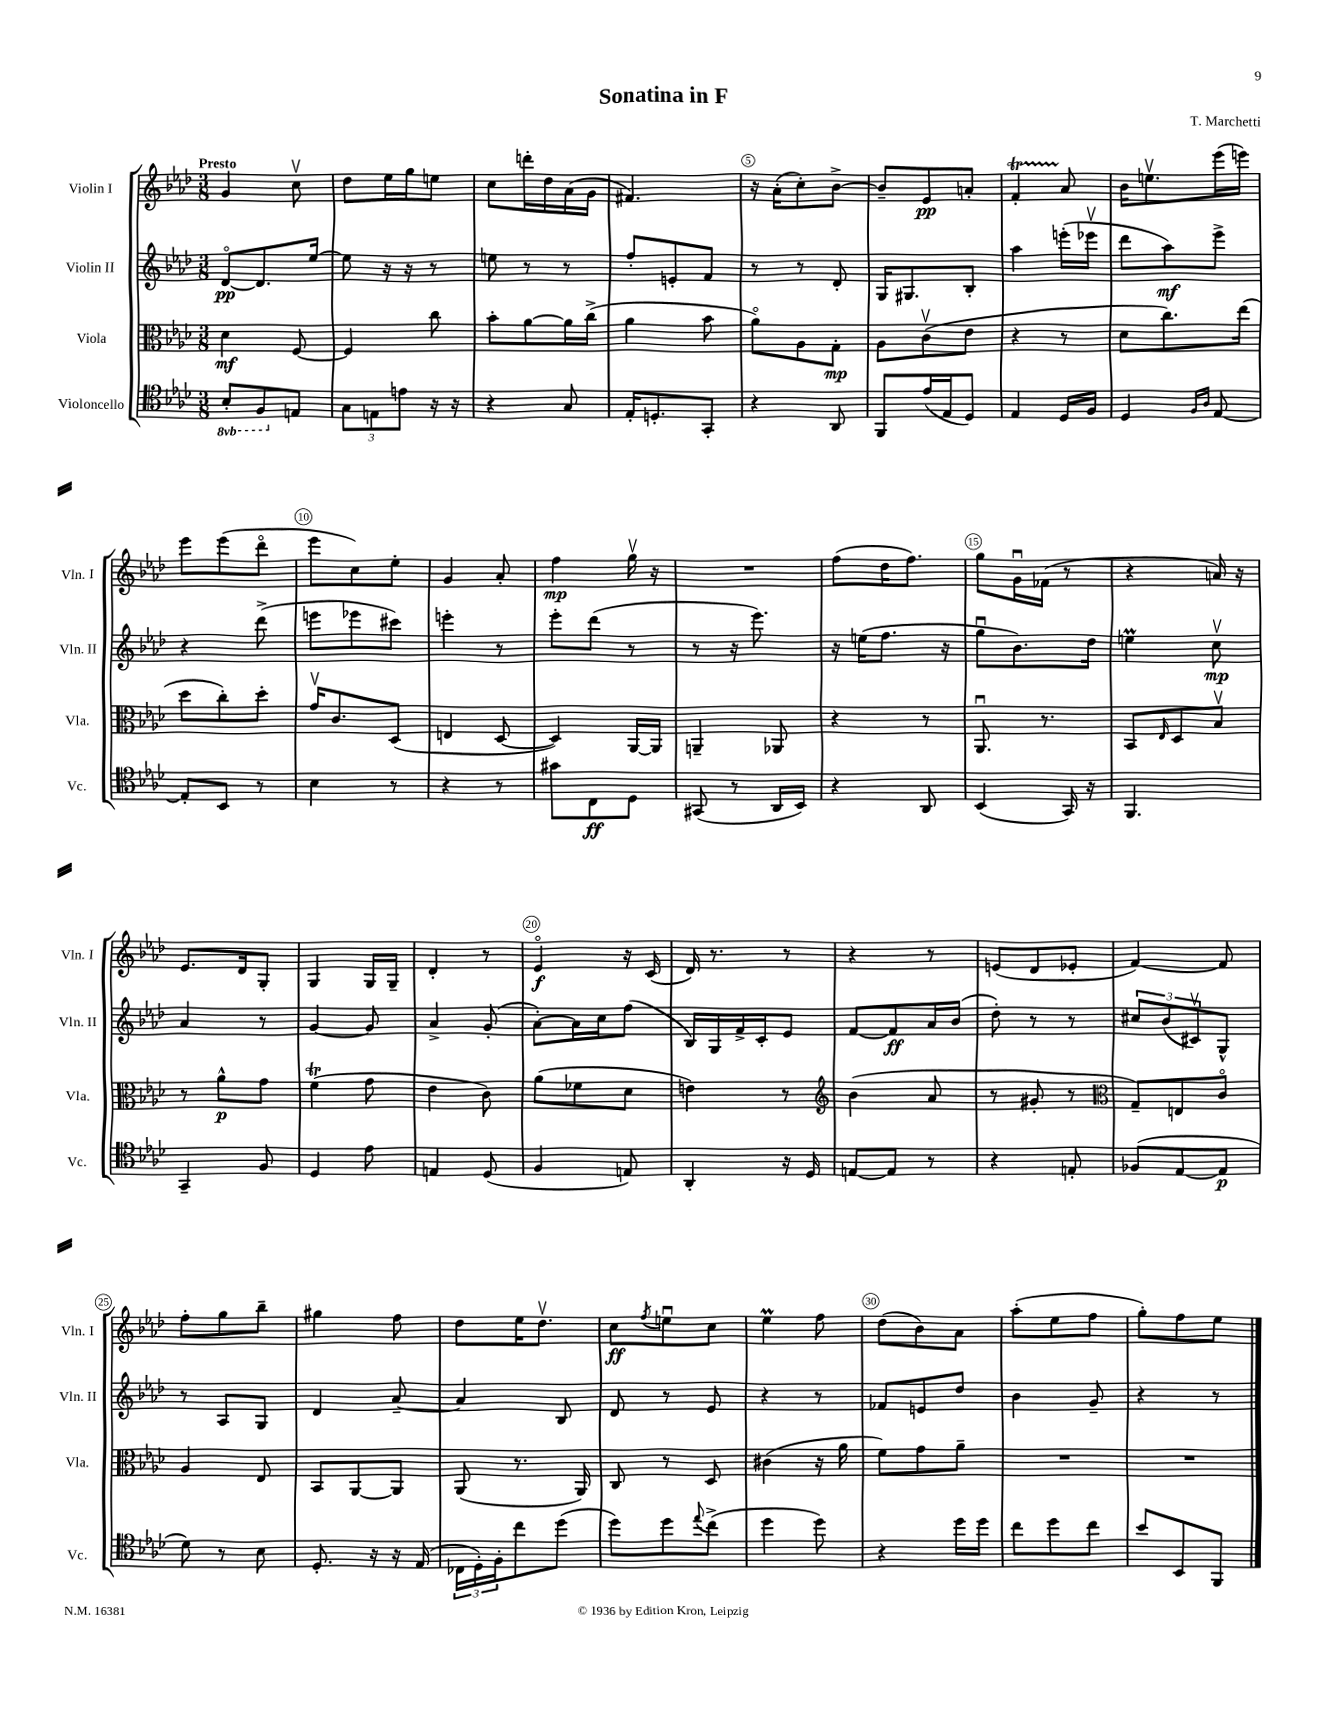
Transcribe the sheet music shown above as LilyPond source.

\header { title = "Sonatina in F" composer = "T. Marchetti" }
<<
\new StaffGroup <<
\new Staff = "s0" \with { instrumentName = "Violin I" shortInstrumentName = "Vln. I" } {
    \clef treble \key aes \major \numericTimeSignature \time 3/8 \tempo "Presto"
    g'4 c''8\upbow |
    des''8 ees''16 g''16 e''8 |
    c''8 d'''16-. des''16 aes'16( g'16 |
    fis'4.) |
    r16 aes'16-.( c''8-.) bes'8~-> |
    bes'8-- ees'8\pp a'8-. |
    f'4-.\startTrillSpan aes'8\stopTrillSpan |
    bes'16 e''8.\upbow ees'''16( e'''16) |
    ees'''8 ees'''8( des'''8\flageolet |
    ees'''8 c''8) ees''8-. |
    g'4 aes'8-. |
    f''4\mp g''16\upbow r16 |
    R4. |
    f''8( des''16 f''8.) |
    g''8 g'16\downbow fes'16( r8 |
    r4 a'16) r16 |
    ees'8. des'16 g8-. |
    g4 g16 g16-- |
    des'4-. r8 |
    ees'4\flageolet\f r16 c'16( |
    des'16) r8. r8 |
    r4 r8 |
    e'8( des'8 ees'8-. |
    f'4~) f'8 |
    f''8-. g''8 bes''8-- |
    gis''4 f''8 |
    des''8 ees''16 des''8.\upbow |
    c''8\ff \acciaccatura { f''8 } e''8\downbow c''8 |
    ees''4\prall f''8 |
    des''8( bes'8) aes'8 |
    aes''8-.( ees''8 f''8 |
    g''8-.) f''8 ees''8 \bar "|." |
}
\new Staff = "s1" \with { instrumentName = "Violin II" shortInstrumentName = "Vln. II" } {
    \clef treble \key aes \major \numericTimeSignature \time 3/8
    des'8~\flageolet\pp des'8. ees''16~ |
    ees''8 r16 r16 r8 |
    e''8 r8 r8 |
    f''8-. e'8-. f'8 |
    r8 r8 des'8-. |
    g16 gis8. bes8-. |
    aes''4 e'''16-.( ees'''16\upbow |
    des'''8 aes''8\mf) ees'''8-> |
    r4 des'''8->( |
    e'''8 ees'''8 cis'''8) |
    e'''4-. r8 |
    ees'''8-. des'''8( r8 |
    r8 r16 ees'''8.) |
    r16 e''16( f''8. r16 |
    g''8\downbow bes'8.) des''16 |
    e''4\prall c''8\upbow\mp |
    aes'4 r8 |
    g'4~ g'8 |
    aes'4-> g'8-.( |
    aes'8~-.) aes'16 c''16 f''8( |
    bes16) g16 f'16-> c'16-. ees'8 |
    f'8~ f'8\ff aes'16 bes'16( |
    des''8-.) r8 r8 |
    \tuplet 3/2 { cis''8 bes'8( cis'8\upbow) } g8-^ |
    r8 aes8 g8 |
    des'4 aes'8~-- |
    aes'4 bes8 |
    des'8 r8 ees'8 |
    r4 r8 |
    fes'8 e'8 des''8 |
    bes'4 g'8-- |
    r4 r8 \bar "|." |
}
\new Staff = "s2" \with { instrumentName = "Viola" shortInstrumentName = "Vla." } {
    \clef alto \key aes \major \numericTimeSignature \time 3/8
    des'4\mf f8~ |
    f4 c''8 |
    bes'8-. aes'8~ aes'16 c''16->( |
    aes'4 bes'8 |
    aes'8\flageolet) aes8 g8-.\mp |
    aes8 c'8\upbow( ees'8 |
    r4 r8 |
    des'8 c''8.) ees''16( |
    des''8 c''8-.) des''8-. |
    g'16\upbow c'8. des8( |
    e4 des8~ |
    des4) aes,16~ aes,16 |
    a,4-- aes,8 |
    r4 r8 |
    aes,8.\downbow r8. |
    bes,8 \grace { ees16 } des8 bes8\upbow |
    r8 aes'8-^\p g'8 |
    f'4\trill( g'8 |
    ees'4 c'8) |
    aes'8( fes'8 des'8 |
    e'4) r8 |
    \clef treble bes'4( aes'8 |
    r8 gis'8-. r8 |
    \clef alto g8--) e8 c'8\flageolet |
    aes4 ees8 |
    bes,8 aes,8~ aes,8 |
    aes,8( r8. aes,16) |
    c8 r8 des8 |
    cis'4( r16 aes'16 |
    f'8) g'8 aes'8-- |
    R4. |
    R4. \bar "|." |
}
\new Staff = "s3" \with { instrumentName = "Violoncello" shortInstrumentName = "Vc." } {
    \clef tenor \key aes \major \numericTimeSignature \time 3/8 \set Staff.ottavationMarkups = #ottavation-simple-ordinals
    \ottava #-1 bes,8-. f,8 \ottava #0 e8 |
    \tuplet 3/2 { g8 e8 e'8 } r16 r16 |
    r4 g8 |
    ees16-. d8.-. g,8-. |
    r4 aes,8 |
    f,8 ees'16( ees16 des8) |
    ees4 des16 f16 |
    des4 \grace { f16 aes16 } ees8~ |
    ees8-. bes,8 r8 |
    bes4 r8 |
    r4 r8 |
    gis'8 c8\ff des8 |
    gis,8( r8 aes,16 bes,16) |
    r4 aes,8 |
    bes,4( g,16) r16 |
    f,4. |
    g,4-- f8 |
    des4 ees'8 |
    e4 des8( |
    f4 e8) |
    aes,4-. r16 des16 |
    e8~ e8 r8 |
    r4 e8-. |
    fes8( ees8~ ees8\p |
    des'8) r8 bes8 |
    des8.-. r16 r16 ees16( |
    \tuplet 3/2 { ces16 des16-.) f16-. } c''8 des''8( |
    des''8) des''8 \appoggiatura { ees''8 } c''8->( |
    des''4 des''8) |
    r4 des''16 des''16 |
    c''8 des''8 c''8 |
    bes'8 bes,8 f,8 \bar "|." |
}
>>
>>
\layout { \context { \Score \override BarNumber.break-visibility = ##(#f #t #t) barNumberVisibility = #(every-nth-bar-number-visible 5) \override BarNumber.stencil = #(make-stencil-circler 0.1 0.3 ly:text-interface::print) } }
